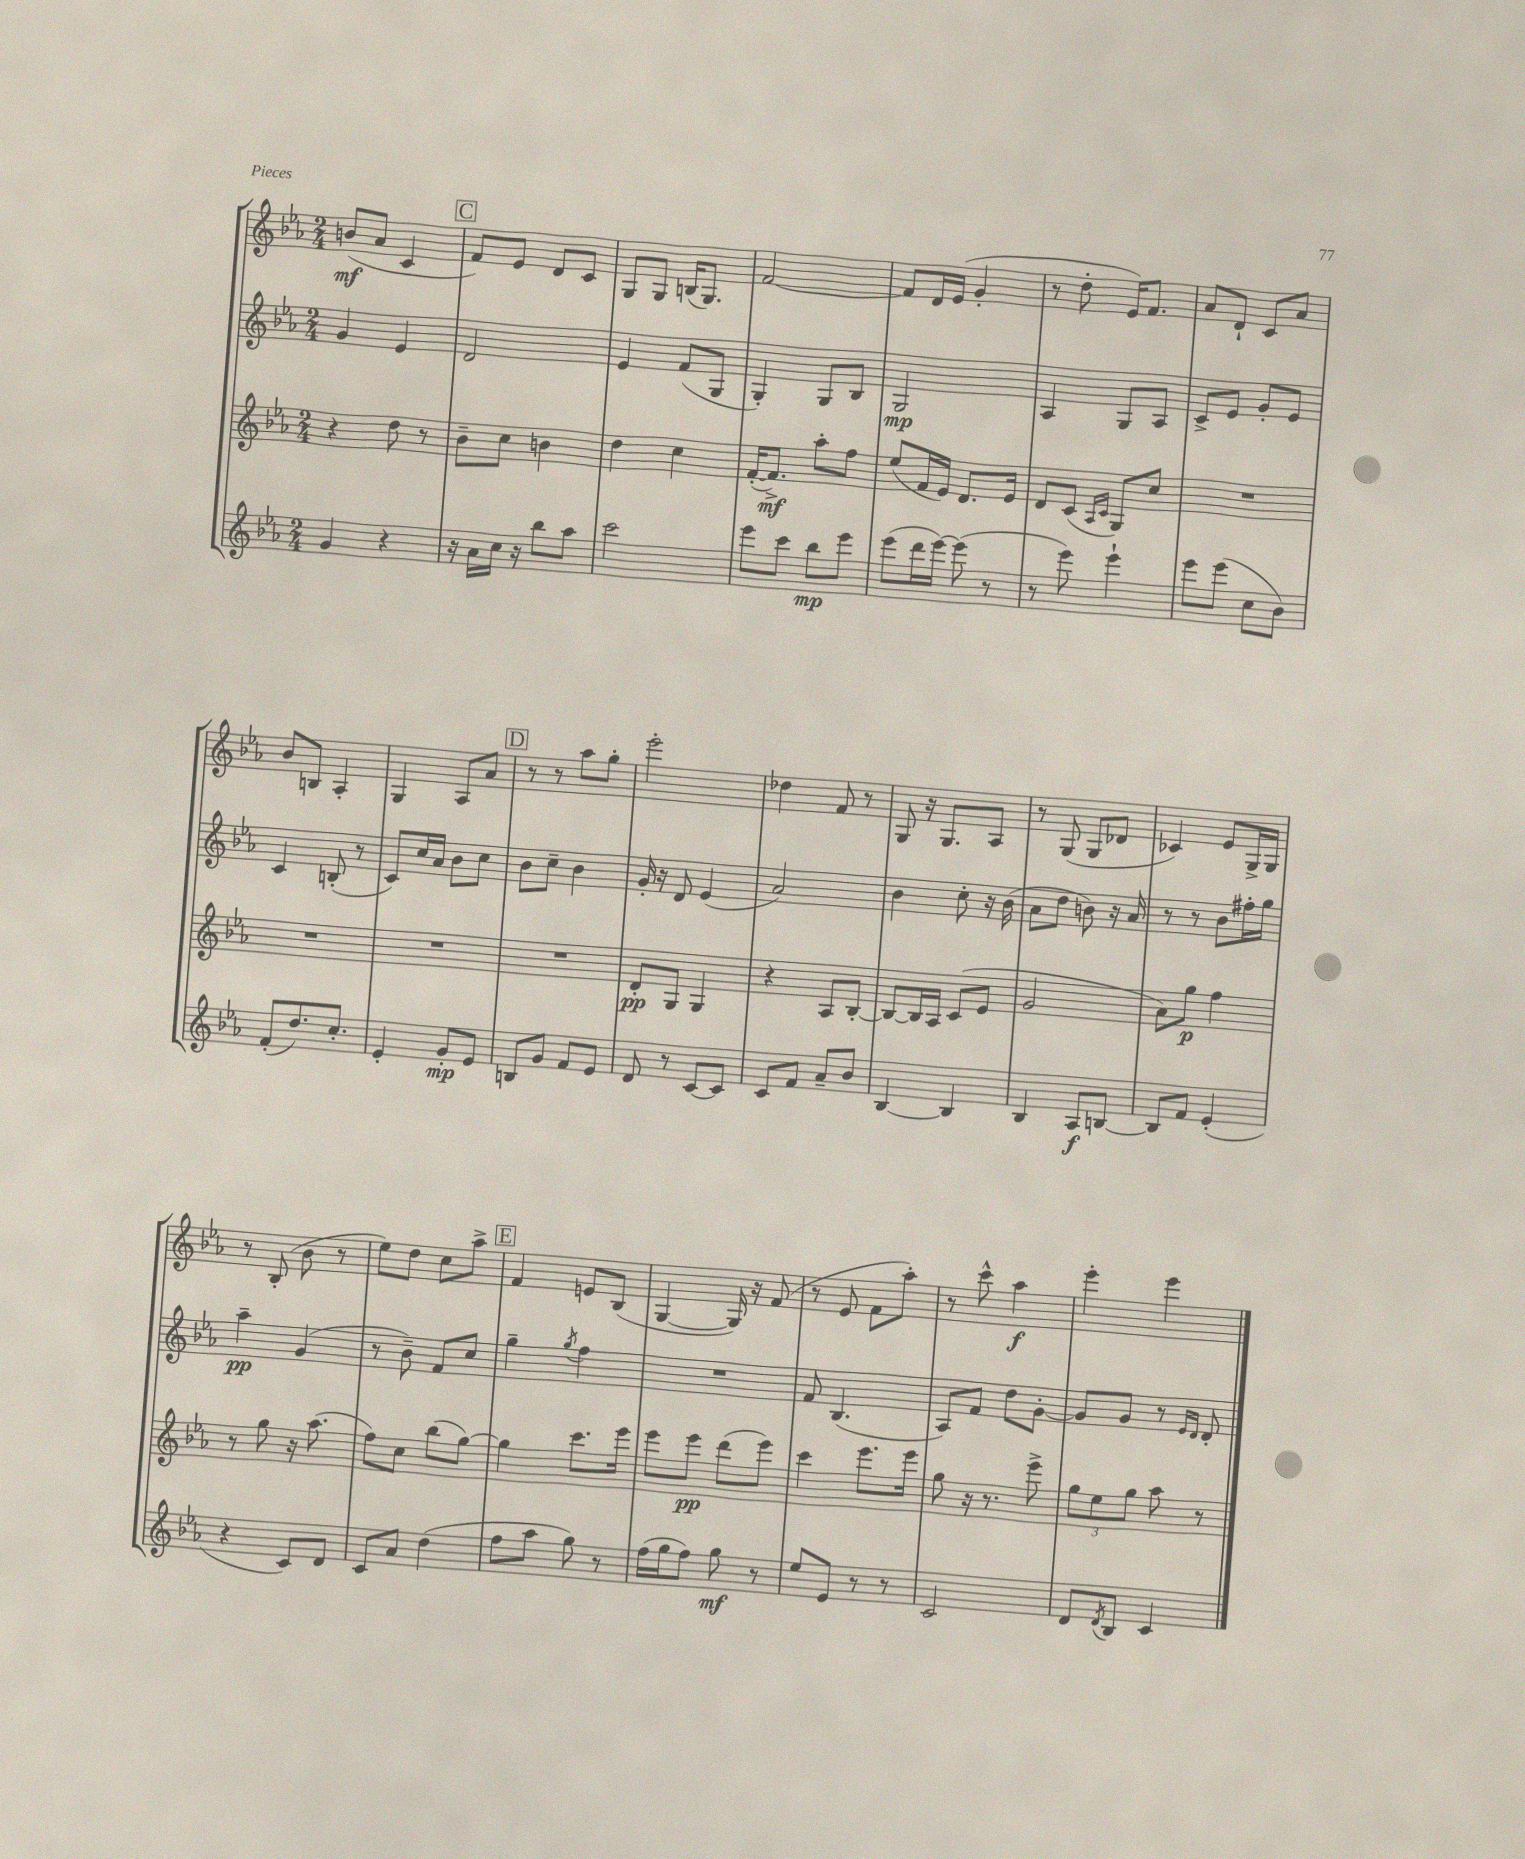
<<
\new StaffGroup <<
\new Staff = "s0" {
    \clef treble \key ees \major \numericTimeSignature \time 2/4
    b'8\mf( aes'8 c'4 |
    \mark \markup { \box "C" } f'8) ees'8 d'8 c'8 |
    g8 g8 b16( g8.) |
    f'2~ |
    f'8 d'16 ees'16( g'4-. |
    r8 d''8-. ees'16) f'8. |
    aes'8 d'8-! c'8 aes'8 |
    bes'8 b8 aes4-. |
    g4 aes8 aes'8 |
    \mark \markup { \box "D" } r8 r8 aes''8 g''8-. |
    ees'''2-. |
    des''4 f'8 r8 |
    g8 r16 g8. aes8 |
    r8 g8( g8 des'8 |
    ces'4) ees'8 g16-> g16 |
    r8 bes8-.( bes'8 r8 |
    ees''8) d''8 c''8 aes''8-> |
    \mark \markup { \box "E" } f'4 e'8 bes8( |
    g4~ g16) r16 f'8( |
    r8 ees'8 f'8 aes''8-.) |
    r8 c'''8-^ aes''4\f |
    ees'''4-. ees'''4 \bar "|." |
}
\new Staff = "s1" {
    \clef treble \key ees \major \numericTimeSignature \time 2/4
    g'4 ees'4 |
    \mark \markup { \box "C" } d'2 |
    ees'4 f'8( g8 |
    g4-.) g8 bes8 |
    g2\mp |
    aes4 g8 aes8 |
    c'8-> ees'8 g'8-. ees'8 |
    c'4 b8-.( r8 |
    c'8) c''16 aes'16 bes'8 c''8 |
    \mark \markup { \box "D" } bes'8 c''8-- bes'4 |
    g'16-. r16 d'8 ees'4( |
    aes'2) |
    bes'4 c''8-. r16 bes'16( |
    aes'8 d''8 b'8) r16 aes'16 |
    r8 r8 bes'8 fis''16-. g''16 |
    aes''4--\pp g'4( |
    r8 bes'8--) f'8 c''8 |
    \mark \markup { \box "E" } g''4-- \acciaccatura { g''8 } f''4 |
    R2 |
    f'8 bes4.( |
    aes8) f'8 d''8 g'8~-. |
    g'8 g'8 r8 \grace { ees'16 d'16 } d'8-. \bar "|." |
}
\new Staff = "s2" {
    \clef treble \key ees \major \numericTimeSignature \time 2/4
    r4 d''8 r8 |
    \mark \markup { \box "C" } bes'8-- c''8 b'4 |
    d''4 c''4 |
    f'16~-.( f'8.->\mf) aes''8-. f''8 |
    ees''8( f'16 ees'16) d'8. ees'16 |
    d'8 c'8( \grace { aes16 c'16 } g8) c''8 |
    R2 |
    R2 |
    R2 |
    \mark \markup { \box "D" } R2 |
    d'8-.\pp g8 g4 |
    r4 aes8 bes8~-. |
    bes8~ bes16 aes16 c'8( ees'8 |
    g'2 |
    aes'8) g''8\p f''4 |
    r8 g''8 r16 aes''8.( |
    f''8) c''8 bes''8( g''8~) |
    \mark \markup { \box "E" } g''4 c'''8. ees'''16 |
    ees'''8 ees'''8\pp d'''8( ees'''8) |
    c'''4 ees'''8. ees'''16 |
    g''8 r16 r8. ees'''8-> |
    \tuplet 3/2 { g''8 ees''8 g''8 } aes''8 r8 \bar "|." |
}
\new Staff = "s3" {
    \clef treble \key ees \major \numericTimeSignature \time 2/4
    g'4 r4 |
    \mark \markup { \box "C" } r16 aes'16 c''16 r16 bes''8 aes''8 |
    c'''2 |
    ees'''8 c'''8 bes''8\mp ees'''8 |
    ees'''8( d'''16 ees'''16~) ees'''8( r8 |
    r8 ees'''8) ees'''4-! |
    ees'''8 ees'''8( c''8 bes'8) |
    f'8-.( d''8.) c''8.-. |
    ees'4-. g'8-.\mp ees'8 |
    \mark \markup { \box "D" } b8 g'8 f'8 ees'8 |
    d'8 r8 c'8~ c'8 |
    c'8 f'8 aes'8-- bes'8 |
    bes4~ bes4 |
    bes4 aes8\f b8~ |
    b8 f'8 ees'4-.( |
    r4 c'8) d'8 |
    c'8 aes'8 d''4( |
    \mark \markup { \box "E" } f''8 aes''8 g''8) r8 |
    f''16( g''16 f''8) g''8\mf r8 |
    ees''8 ees'8 r8 r8 |
    c'2 |
    d'8 \acciaccatura { d'8 } bes8 c'4 \bar "|." |
}
>>
>>
\layout { \context { \Score \remove "Bar_number_engraver" } }
